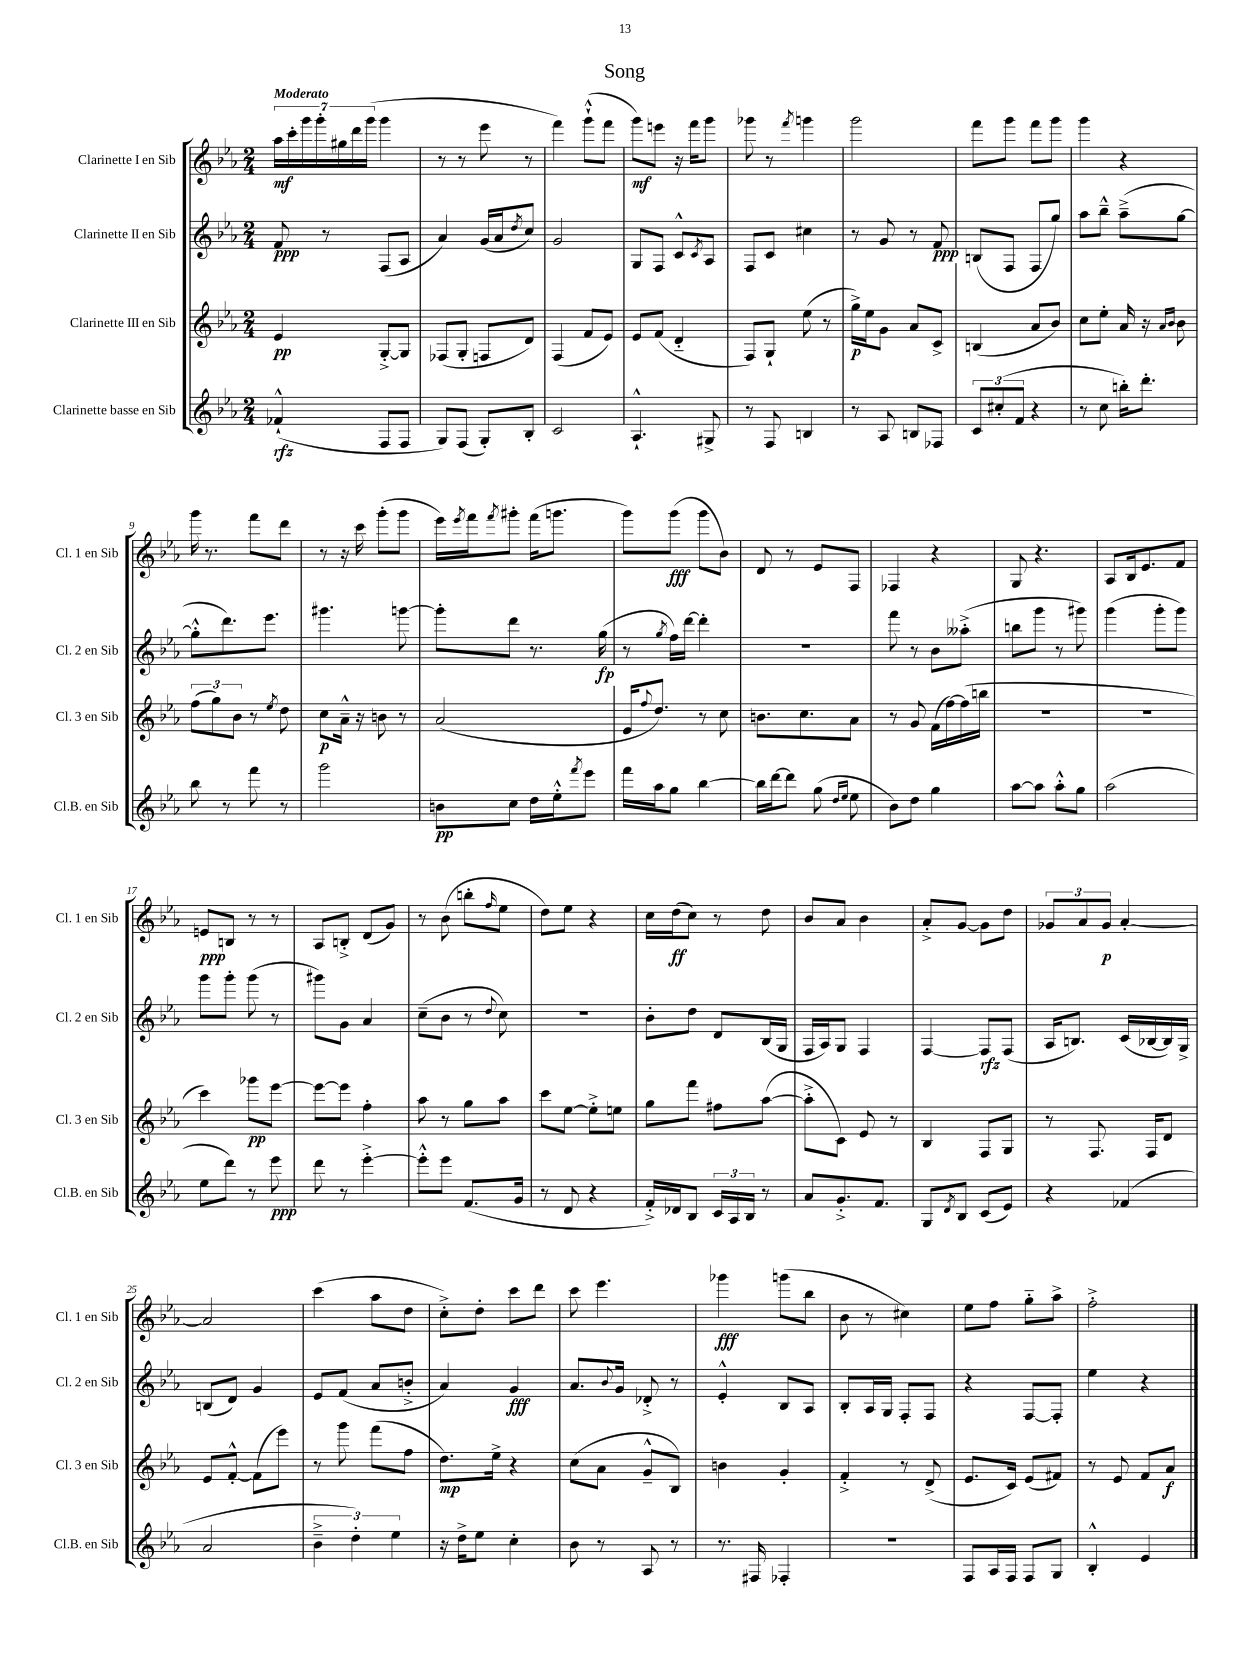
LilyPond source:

\header { title = "Song" }
<<
\new StaffGroup <<
\new Staff = "s0" \with { instrumentName = "Clarinette I en Sib" shortInstrumentName = "Cl. 1 en Sib" } {
    \clef treble \key ees \major \numericTimeSignature \time 2/4 \tempo "Moderato"
    \tuplet 7/4 { aes''16\mf c'''16-. g'''16 g'''16-. gis''16 d'''16 g'''16( } g'''4 |
    r8 r8 ees'''8 r8 |
    f'''4) g'''8-!-^( f'''8 |
    g'''8\mf) e'''8 r16 f'''16 g'''8 |
    ges'''8 r8 \acciaccatura { f'''8 } g'''4 |
    g'''2 |
    f'''8 g'''8 f'''8 g'''8 |
    g'''4 r4 |
    g'''16 r8. f'''8 d'''8 |
    r8 r16 c'''16 g'''8-.( g'''8 |
    ees'''16) \acciaccatura { ees'''8 } f'''16 \acciaccatura { f'''8 } gis'''8-. f'''16( g'''8. |
    g'''8) g'''8\fff( g'''8 bes'8) |
    d'8 r8 ees'8 f8 |
    fes4 r4 |
    g8 r4. |
    aes8 bes16 ees'8. f'8 |
    e'8\ppp b8 r8 r8 |
    aes8 b8-.-> d'8( g'8) |
    r8 bes'8( b''8-. \grace { f''16 } ees''8 |
    d''8) ees''8 r4 |
    c''16 d''16\ff( c''8) r8 d''8 |
    bes'8 aes'8 bes'4 |
    aes'8-.-> g'8~ g'8 d''8 |
    \tuplet 3/2 { ges'8 aes'8 ges'8\p } aes'4~-. |
    aes'2 |
    c'''4( aes''8 d''8 |
    c''8-.->) d''8-. c'''8 d'''8 |
    c'''8 ees'''4. |
    ges'''4\fff g'''8( bes''8 |
    bes'8 r8 cis''4) |
    ees''8 f''8 g''8-_ aes''8-> |
    f''2-.-> \bar "|." |
}
\new Staff = "s1" \with { instrumentName = "Clarinette II en Sib" shortInstrumentName = "Cl. 2 en Sib" } {
    \clef treble \key ees \major \numericTimeSignature \time 2/4
    f'8\ppp r8 f8( aes8 |
    aes'4) g'16( aes'16 \acciaccatura { d''8 } c''8) |
    g'2 |
    g8 f8 c'8-^ \acciaccatura { c'8 } aes8 |
    f8 c'8 cis''4 |
    r8 g'8 r8 f'8\ppp |
    b8( f8 f8 g''8) |
    aes''8 bes''8---^ aes''8--->( g''8~ |
    g''8-.-^ d'''8.) ees'''8. |
    gis'''4. g'''8~ |
    g'''8-. d'''8 r8. g''16\fp( |
    r8 \acciaccatura { g''8 } f''16) d'''16~ d'''4-. |
    R2 |
    f'''8 r8 bes'8 aeses''8-.->( |
    b''8 g'''8 r8 gis'''8) |
    g'''4( g'''8-. g'''8) |
    g'''8 g'''8-. g'''8( r8 |
    gis'''8) g'8 aes'4 |
    c''8--( bes'8 r8 \appoggiatura { d''8 } c''8) |
    r2 |
    bes'8-. d''8 d'8 bes16( g16 |
    f16 aes16) g8 f4 |
    f4~ f8\rfz f8( |
    aes16 b8.) c'16( bes16~ bes16) g16-> |
    b8( d'8) g'4 |
    ees'8 f'8( aes'8 b'8-.-> |
    aes'4) g'4\fff |
    aes'8. \appoggiatura { bes'8 } g'16 des'8-.-> r8 |
    ees'4-.-^ bes8 aes8 |
    bes8-. aes16 g16 f8-. f8 |
    r4 f8~ f8-. |
    ees''4 r4 \bar "|." |
}
\new Staff = "s2" \with { instrumentName = "Clarinette III en Sib" shortInstrumentName = "Cl. 3 en Sib" } {
    \clef treble \key ees \major \numericTimeSignature \time 2/4
    ees'4\pp g8~-.-> g8 |
    fes8( g8-. f8 d'8) |
    f4( f'8 ees'8) |
    ees'8 f'8( d'4-_ |
    f8) g8-! ees''8( r8 |
    g''16->\p) ees''16 g'8 aes'8 c'8-> |
    b4( aes'8 bes'8) |
    c''8 ees''8-. aes'16 r16 \grace { aes'16 bes'16 } bes'8 |
    \tuplet 3/2 { f''8( g''8) bes'8 } r8 \acciaccatura { ees''8 } d''8 |
    c''8\p aes'16---^ r16 b'8 r8 |
    aes'2( |
    ees'16 \appoggiatura { f''8 } d''8.) r8 c''8 |
    b'8. c''8. aes'8 |
    r8 g'8 f'16( f''16~) f''16( b''16 |
    R2 |
    R2 |
    c'''4) ges'''8\pp ees'''8~ |
    ees'''8~ ees'''8 f''4-. |
    aes''8 r8 g''8 aes''8 |
    c'''8 ees''8~ ees''8-.-> e''8 |
    g''8 f'''8 fis''8 aes''8~( |
    aes''8-.-> c'8) ees'8 r8 |
    bes4 f8 g8 |
    r8 f8. f16 d'8 |
    ees'8 f'8~-.-^ f'8( ees'''8) |
    r8 g'''8 f'''8( f''8 |
    d''8.\mp) ees''16-> r4 |
    c''8( aes'8 g'8---^ bes8) |
    b'4 g'4-. |
    f'4-.-> r8 d'8->( |
    ees'8. c'16) ees'8( fis'8) |
    r8 ees'8 f'8 aes'8\f \bar "|." |
}
\new Staff = "s3" \with { instrumentName = "Clarinette basse en Sib" shortInstrumentName = "Cl.B. en Sib" } {
    \clef treble \key ees \major \numericTimeSignature \time 2/4
    fes'4-!-^\rfz( f8 f8 |
    g8) f8( g8-.) bes8-. |
    c'2 |
    aes4.-!-^ gis8-> |
    r8 f8 b4 |
    r8 aes8 b8 fes8 |
    \tuplet 3/2 { c'8 cis''8-.( f'8 } r4 |
    r8 c''8 b''16-.) d'''8.-. |
    bes''8 r8 f'''8 r8 |
    g'''2 |
    b'8\pp c''8 d''16 ees''16-.-^ \acciaccatura { f'''8 } ees'''8 |
    f'''16 aes''16 g''8 bes''4~ |
    bes''16 d'''16~ d'''8 g''8( \grace { d''16 ees''16 } ees''8 |
    bes'8) d''8 g''4 |
    aes''8~ aes''8 aes''8-.-^ g''8 |
    aes''2( |
    ees''8 d'''8) r8 ees'''8\ppp |
    d'''8 r8 ees'''4~-.-> |
    ees'''8-.-^ ees'''8 f'8.( g'16 |
    r8 d'8 r4 |
    f'16-.->) des'16 bes8 \tuplet 3/2 { c'16 aes16 bes16 } r8 |
    aes'8 g'8.-.-> f'8. |
    g8 \acciaccatura { d'8 } bes8 c'8( ees'8) |
    r4 fes'4( |
    aes'2 |
    \tuplet 3/2 { bes'4---> d''4-.) ees''4 } |
    r16 d''16-> ees''8 c''4-. |
    bes'8 r8 aes8 r8 |
    r8. fis16 fes4-. |
    R2 |
    f8 aes16 f16 f8 g8 |
    bes4-.-^ ees'4 \bar "|." |
}
>>
>>
